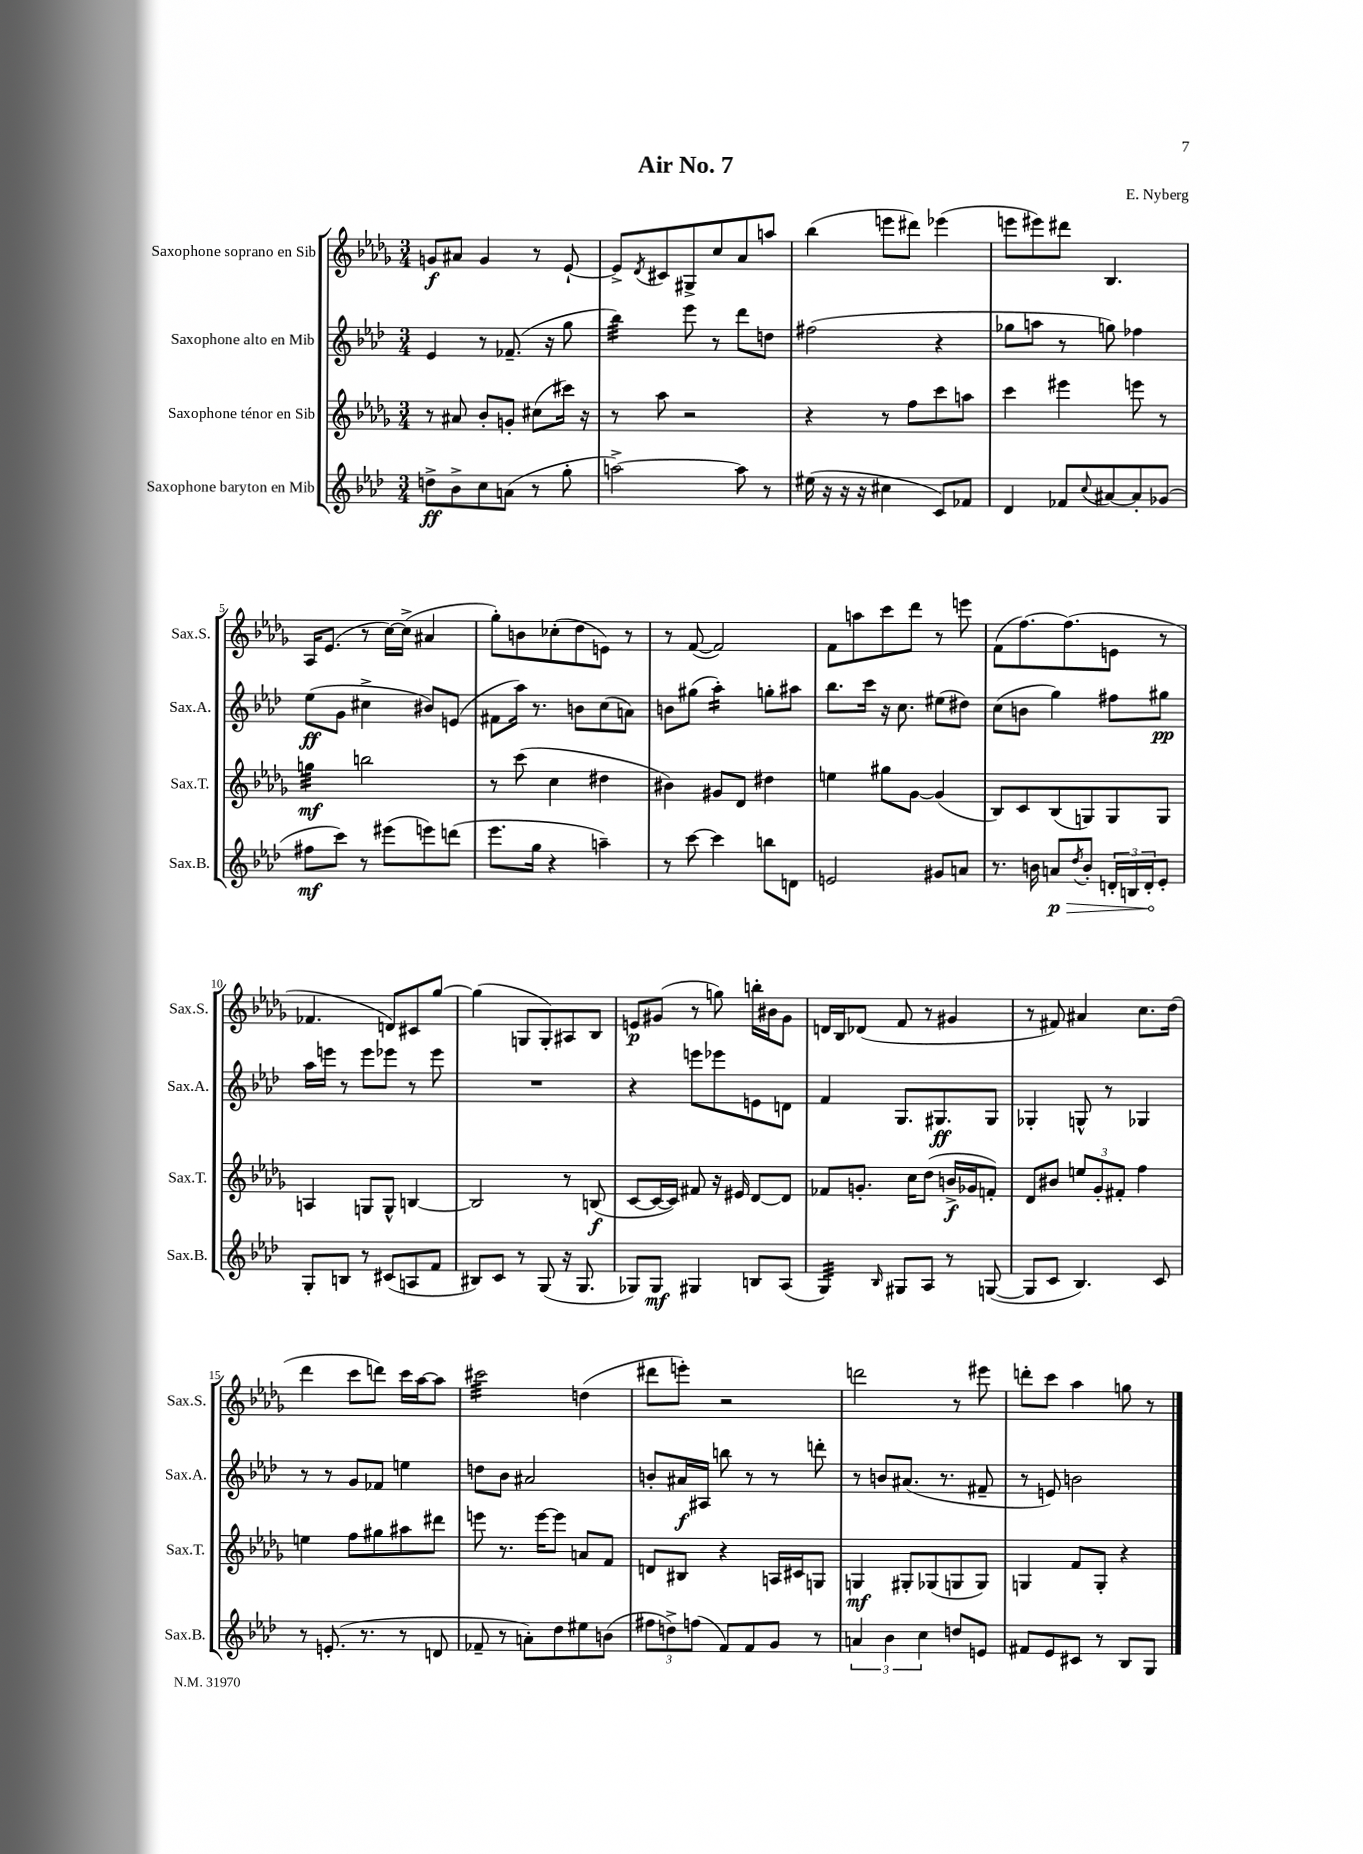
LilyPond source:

\header { title = "Air No. 7" composer = "E. Nyberg" }
<<
\new StaffGroup <<
\new Staff = "s0" \with { instrumentName = "Saxophone soprano en Sib" shortInstrumentName = "Sax.S." } {
    \clef treble \key des \major \numericTimeSignature \time 3/4
    g'8\f ais'8 g'4 r8 ees'8~-! |
    ees'8-> \acciaccatura { des'8 } cis'8 gis8-> c''8 aes'8 a''8 |
    bes''4( e'''8 dis'''8) ees'''4( |
    e'''8 eis'''8) dis'''8 bes4. |
    aes16 ees'8.( r8 c''16~) c''16->( ais'4 |
    ges''8-.) b'8 ces''8-.( des''8 e'8) r8 |
    r8 f'8~( f'2) |
    f'8 a''8 c'''8 des'''8 r8 e'''8 |
    f'8( f''8.~) f''8.( e'8 r8 |
    fes'4. d'8) cis'8 ges''8~ |
    ges''4( g8 g8-.) ais8 bes8 |
    e'8\p gis'8( r8 g''8) b''16-. bis'16 gis'8 |
    d'16 bes16 des'8( f'8 r8 gis'4 |
    r8 fis'8) ais'4 c''8. des''16( |
    des'''4 c'''8 d'''8) c'''16 aes''16~ aes''8 |
    cis'''2:32 d''4( |
    dis'''8 e'''8-.) r2 |
    d'''2 r8 eis'''8 |
    d'''8-. c'''8 aes''4 g''8 r8 \bar "|." |
}
\new Staff = "s1" \with { instrumentName = "Saxophone alto en Mib" shortInstrumentName = "Sax.A." } {
    \clef treble \key aes \major \numericTimeSignature \time 3/4
    ees'4 r8 fes'8.--( r16 g''8 |
    bes''4:32) ees'''8 r8 des'''8 d''8 |
    fis''2( r4 |
    ges''8 a''8 r8 g''8) fes''4 |
    ees''8\ff( g'8 cis''4-> bis'8) e'8( |
    fis'8 aes''16) r8. b'8 c''8( a'8) |
    b'8 gis''8( aes''4:16-.) g''8-. ais''8 |
    bes''8. c'''16 r16 c''8. eis''8( dis''8) |
    c''8( b'8 g''4) fis''8 gis''8\pp |
    aes''16 e'''16 r8 e'''8 ees'''8 r8 ees'''8 |
    R2. |
    r4 e'''8 ees'''8 e'8 d'8 |
    f'4 g8. gis8.\ff gis8 |
    ges4-. g8-^ r8 ges4 |
    r8 r8 g'8 fes'8 e''4 |
    d''8 bes'8 ais'2 |
    b'8-. ais'16\f ais16 b''8 r8 r8 d'''8-. |
    r8 b'8 ais'8.( r8. fis'8-- |
    r8 e'8) b'2 \bar "|." |
}
\new Staff = "s2" \with { instrumentName = "Saxophone ténor en Sib" shortInstrumentName = "Sax.T." } {
    \clef treble \key des \major \numericTimeSignature \time 3/4
    r8 ais'8 bes'8-. g'8-. cis''8( cis'''16) r16 |
    r8 aes''8 r2 |
    r4 r8 f''8 c'''8 a''8 |
    c'''4 eis'''4 e'''8 r8 |
    g''4:32\mf b''2 |
    r8 c'''8( c''4 dis''4 |
    bis'4) gis'8 des'8 dis''4 |
    e''4 gis''8 ges'8~ ges'4( |
    bes8) c'8 bes8( g8) g8 g8 |
    a4 g8 g8-^ b4~ |
    b2 r8 b8\f( |
    c'8~ c'16~ c'16) fis'8 r16 eis'16 des'8~ des'8 |
    fes'8 g'8.-. c''16 des''8( b'16->\f ges'16 f'8-.) |
    des'8 bis'8 \tuplet 3/2 { e''8 ges'8-. fis'8-. } f''4 |
    e''4 f''8 gis''8 ais''8 dis'''8 |
    e'''8 r8. e'''16~ e'''8 a'8 f'8 |
    d'8 bis8 r4 a16 cis'16 g8 |
    g4\mf gis8-. ges8( g8 g8) |
    g4 f'8 g8-. r4 \bar "|." |
}
\new Staff = "s3" \with { instrumentName = "Saxophone baryton en Mib" shortInstrumentName = "Sax.B." } {
    \clef treble \key aes \major \numericTimeSignature \time 3/4
    d''8->\ff bes'8-> c''8 a'8( r8 g''8-. |
    a''2~->) a''8 r8 |
    eis''16( r16 r16 r16 cis''4 c'8) fes'8 |
    des'4 fes'8 \appoggiatura { c''8 } ais'8~ ais'8-. ges'8( |
    fis''8\mf c'''8) r8 eis'''8( e'''8) d'''8( |
    ees'''8. g''16 r4 a''4--) |
    r8 c'''8~ c'''4 b''8 d'8 |
    e'2 gis'8 a'8 |
    r8. b'16 \once \override Hairpin.circled-tip = ##t a'8\p\> \acciaccatura { des''8 } b'8-. \tuplet 3/2 { d'16-. b16 d'16-.\! } ees'8-. |
    g8-. b8 r8 cis'8( a8 f'8 |
    bis8) c'8 r8 g8( r16 g8. |
    ges8) ges8\mf gis4 b8 aes8( |
    g4:32) \grace { bes16 } gis8 aes8 r8 g8~( |
    g8 c'8 bes4.) c'8 |
    r8 e'8.-.( r8. r8 d'8 |
    fes'8-- r8 a'8-.) des''8 eis''8 b'8( |
    \tuplet 3/2 { fis''8 d''8->) f''8( } f'8) f'8 g'8 r8 |
    \tuplet 3/2 { a'4 bes'4 c''4 } d''8 e'8 |
    fis'8 ees'8 cis'8 r8 bes8 g8 \bar "|." |
}
>>
>>
